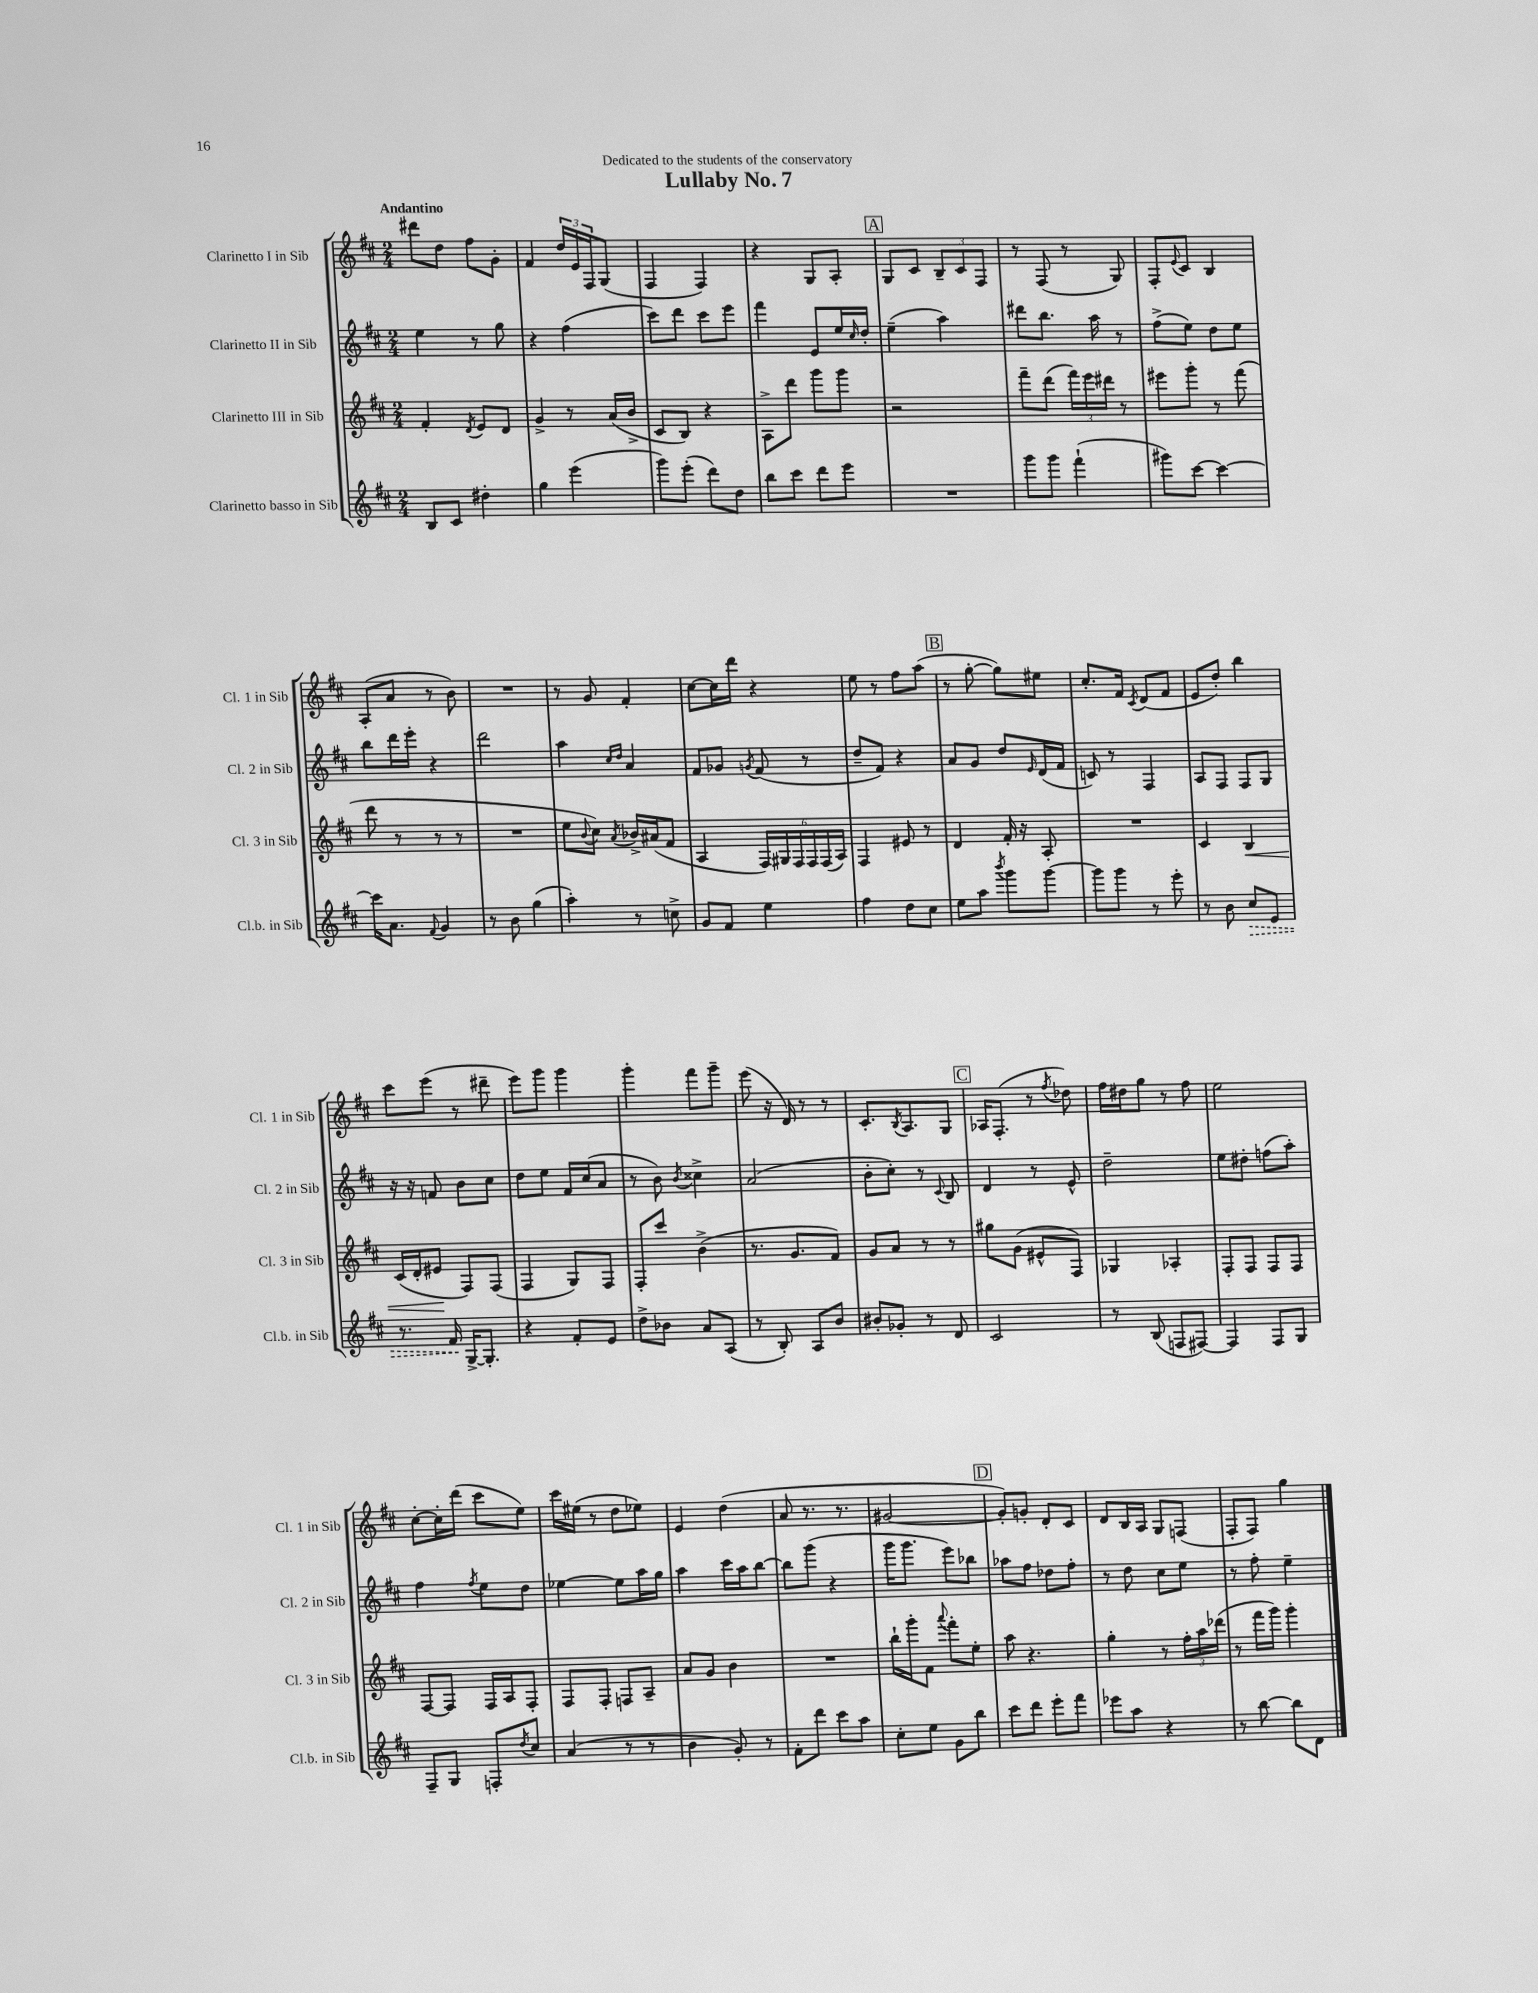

**kern	**kern	**kern	**kern
*staff4	*staff3	*staff2	*staff1
*clefG2	*clefG2	*clefG2	*clefG2
*k[f#c#]	*k[f#c#]	*k[f#c#]	*k[f#c#]
*M2/4	*M2/4	*M2/4	*M2/4
8B/L	4f#'/	4ee\	8ddd#\L
8c#/J	.	.	8dd\J
.	8qd/	.	.
4dd#'\	8e/L	8r	8ff#\L
.	8d/J	8gg\	8g'\J
=	=	=	=
4gg\	4g^/	4r	4f#/
(4eee\	8r	(4ff#\	24dd/LL
.	.	.	24e/
.	.	.	24F#/J
.	(16a/LL	.	(8G/J
.	16b^/JJ	.	.
=	=	=	=
8ggg\L)	8c#/L	8ccc#\L)	4F#/
(8eee'\J	8B/J)	8ddd\J	.
8ddd\L)	4r	8ccc#\L	4F#/)
8dd\J	.	8eee\J	.
=	=	=	=
8bb\L	8A^\L	4fff#\	4r
8ccc#\J	8ddd\J	.	.
8ddd\L	8ggg\L	8e/L	8G/L
8eee\J	8ggg\J	16ee/L	8A'/J
.	.	16qqcc#/	.
.	.	16dd'/JJ	.
=	=	=	=
2r	2r	(4ee~\	8G/L
.	.	.	8c#/J
.	.	4aa\)	12B~/L
.	.	.	12c#/
.	.	.	12F#/J
=	=	=	=
8ggg\L	8fff#~\L	8ddd#\L	8r
8ggg\J	(8ddd\J	8.bb\J	(8F#/
(4fff#`\	24fff#\LL)	.	8r
.	24eee\	.	.
.	.	16aa\	.
.	24ddd#\JJ	.	.
.	8r	8r	8G/)
=	=	=	=
8ggg#\L)	8eee#\L	(8ff#^\L	8F#'/L
.	.	.	8qqe/
[8ccc#\J	8ggg'\J	8ee\J)	8c#/J
4ccc#\_	8r	8dd\L	4B/
.	(8fff#\	8ee\J	.
=	=	=	=
16ccc#\]LK	8ddd\	8bb\L	(8A'/L
8.a\J	.	.	.
.	8r	16ddd\L	8a/J
.	.	16eee'\JJ	.
8qqf#/	.	.	.
4g/	8r	4r	8r
.	8r	.	8b\)
=	=	=	=
8r	2r	2ddd\	2r
8b\	.	.	.
(4gg\	.	.	.
=	=	=	=
4aa'\)	8ee\L	4aa\	8r
.	8qqb/	.	.
.	8cc#\J)	.	8g/
.	.	16qqcc#/LL	.
.	8qa/	16qqdd/JJ	.
8r	16b-^/LL	4a/	4f#'/
.	(16a#/J	.	.
8cc^\	8f#/J	.	.
=	=	=	=
8g/L	4A/	8f#/L	[8cc#\L
8f#/J	.	8g-/J	16cc#\]L
.	.	.	16ddd\JJ
.	.	8qg/	.
4ee\	24F#/LL)	(8f#/	4r
.	24G#/	.	.
.	24F#/	.	.
.	24F#/	8r	.
.	(24F#/	.	.
.	24A/JJ)	.	.
=	=	=	=
4ff#\	4F#/	8dd~/L	8ee\
.	.	8f#/J)	8r
8dd\L	8e#/	4r	8ff#\L
8cc#\J	8r	.	(8aa\J
=	=	=	=
8ee\L	4d/	8a/L	8r
8aa\J	.	8g/J	[8gg'\
8qbbb/	.	.	.
8ggg\L	16f#'/	8dd/L	8gg\]L)
.	16r	.	.
.	.	16qqe/	.
[8ggg\J	8A'/	(16d/L	8ee#\J
.	.	16f#/JJ	.
=	=	=	=
8ggg\]L	2r	8c/)	8.cc#'/L
8ggg\J	.	8r	.
.	.	.	16f#/Jk
.	.	.	8qc#/
8r	.	4F#/	(8d/L
8eee'\	.	.	8f#/J
=	=	=	=
8r	4c#/	8A/L	8e/L
8b\	.	8F#/J	8dd'/J)
8cc#/L	4B/	8F#/L	4bb\
8e/J	.	8G/J	.
=	=	=	=
8.r	(16c#/LL	16r	8ccc#\L
.	16d'/J	16r	.
.	8e#/J	8f/	(8eee\J
16f#/	.	.	.
[16G^/LK	8F#/L)	8b\L	8r
8.G'/]J	.	.	.
.	(8F#/J	8cc#\J	8ddd#~\
=	=	=	=
4r	4F#/	8dd\L	8eee\L)
.	.	8ee\J	8ggg\J
8f#'/L	8G/L)	16f#/LL	4ggg\
.	.	(16cc#/J	.
8e/J	8F#/J	8a/J	.
=	=	=	=
8dd^\L	8F#'/L	8r	4ggg'\
8b-\J	8ccc#/J	8b\)	.
.	.	8qb/	.
8a/L	(4b^\	4cc##^\	8fff#\L
(8A/J	.	.	8ggg~\J
=	=	=	=
8r	8.r	(2a/	(8eee\
8B'/)	.	.	16r
.	8.g/L	.	16d/)
8A/L	.	.	8r
8b/J	8f#/J)	.	8r
=	=	=	=
8b#'/L	8g/L	8b'\L	8.c#'/L
8g-'/J	8a/J	8cc#'\J)	.
.	.	.	8qB/
.	.	.	8.A/
8r	8r	8r	.
.	.	8qqc#/	.
8d/	8r	8B/	8G/J
=	=	=	=
2c#/	8gg#\L	4d/	16A-/LK
.	.	.	(8.F#'/J
.	(8g\J	.	.
.	8e#^^/L	8r	8r
.	.	.	8qff#/
.	8F#/J)	8e^^/	8dd-\)
=	=	=	=
8r	4G-/	2dd~\	16ff#\LL
.	.	.	16dd#\J
(8B/	.	.	8gg\J
8F/L	4A-'/	.	8r
[8F#/J)	.	.	8ff#\
=	=	=	=
4F#/]	8F#'/L	8ee\L	2ee\
.	8F#/J	8dd#'\J	.
8F#/L	8F#/L	(8ff\L	.
8G/J	8F#/J	8aa'\J)	.
=	=	=	=
8F#~/L	[8F#/L	4ff#\	[8cc#'\L
8G/J	8F#/]J	.	16cc#'\]L
.	.	.	(16ddd\JJ
.	.	8qff#/	.
8F'/L	16F#/LL	8ee\L	8ccc#\L
.	16A/J	.	.
8qdd/	.	.	.
8cc#/J	8F#'/J	8dd\J	8ee\J)
=	=	=	=
(4a/	8F#/L	[4ee-\	16ccc#\LL
.	.	.	(16ee#\JJ
.	8F#'/J	.	8r
8r	8F/L	8ee-\]L	8dd\L
8r	8A~/J	16aa\L	8ee-\J)
.	.	16gg\JJ	.
=	=	=	=
4b\	8a/L	4aa\	4e/
.	8g/J	.	.
8g'/)	4b\	16ccc#\LL	(4dd\
.	.	16aa\J	.
8r	.	[8bb\J	.
=	=	=	=
8f#'\L	2r	8bb\]L	8a/
8ddd\J	.	(8ggg\J	8.r
8ccc#\L	.	4r	.
.	.	.	8.r
8aa\J	.	.	.
=	=	=	=
8cc#'\L	16bb`\LL	16ggg\LK	[2g#/
.	16ggg'\J	8.ggg\J	.
8ee\J	8f#\J	.	.
.	8qqaaa/	.	.
8g\L	8fff#'\L	8eee\L)	.
8bb\J	8ee'\J	8bb-\J	.
=	=	=	=
8ccc#\L	8aa\	8aa-\L	8g#'/]L)
8ddd\J	4.r	8ff#\J	8g'/J
8eee'\L	.	8dd-\L	8d'/L
8fff#\J	.	8ff#'\J	8c#/J
=	=	=	=
8eee-\L	4gg'\	8r	8d/L
8aa\J	.	8dd\	16B/L
.	.	.	16A/JJ
4r	8r	8cc#\L	8G/L
.	24ff#'\LL	8ee\J	(8F/J
.	24aa\	.	.
.	(24ddd-\JJ	.	.
=	=	=	=
8r	8r	8r	8F#'/L
[8bb\	16fff#\LL	8ff#'\	8F#/J)
.	16ggg\JJ)	.	.
8bb\]L	4ggg'\	4ee~\	4gg\
8d\J	.	.	.
==	==	==	==
*-	*-	*-	*-
